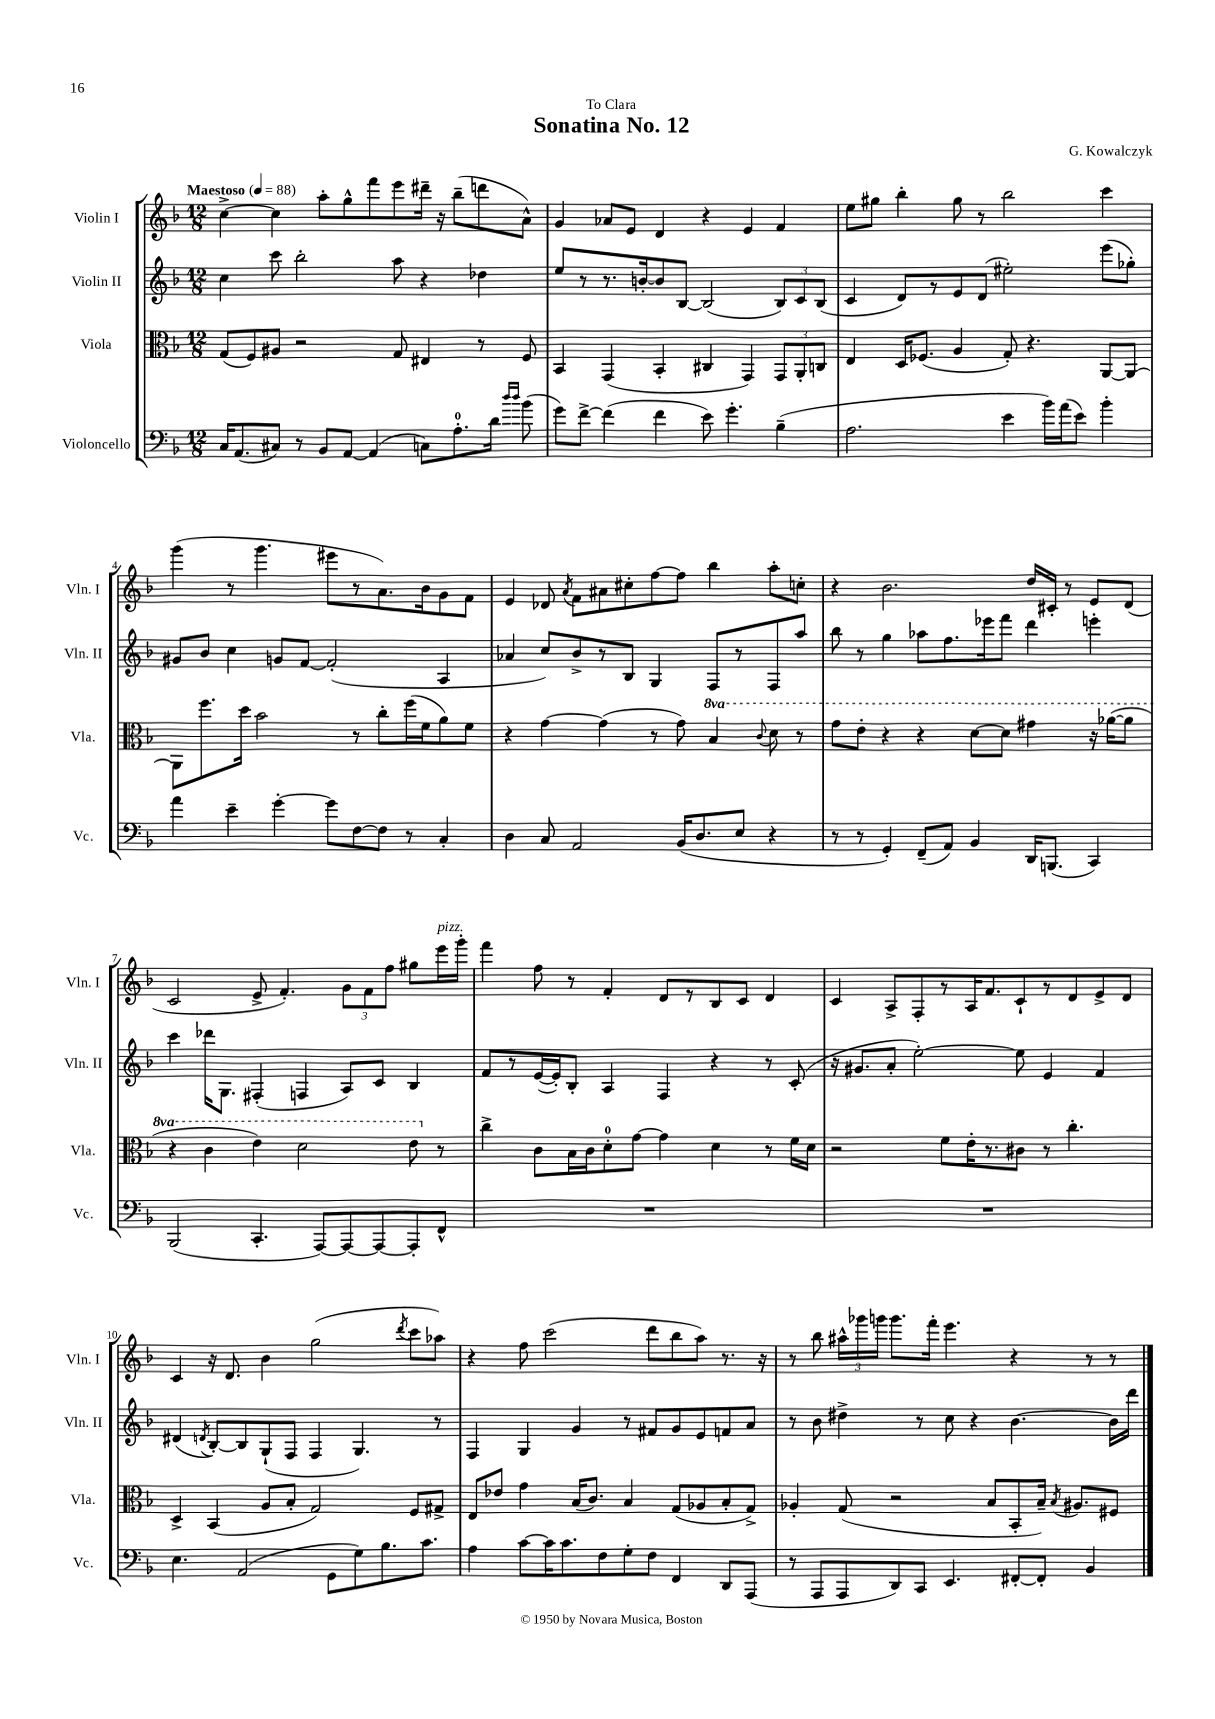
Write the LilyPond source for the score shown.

\header { title = "Sonatina No. 12" composer = "G. Kowalczyk" dedication = "To Clara" }
<<
\new StaffGroup <<
\new Staff = "s0" \with { instrumentName = "Violin I" shortInstrumentName = "Vln. I" } {
    \clef treble \key f \major \numericTimeSignature \time 12/8 \tempo "Maestoso" 4 = 88
    \autoBeamOff c''4~-> c''4 a''8[-. g''8-^ f'''8 e'''8 dis'''16]-- r16 bes''8[--( d'''8 a'8]-^) |
    g'4 aes'8[ e'8] d'4 r4 e'4 f'4 |
    e''8[ gis''8] bes''4-. gis''8 r8 bes''2 c'''4 |
    g'''4( r8 g'''4. eis'''8[ r8 a'8.) bes'16 g'8 f'8] |
    e'4 des'8 \acciaccatura { a'8 } f'8[ ais'8 cis''8-. f''8~ f''8] bes''4 a''8[-. c''8]-. |
    r4 bes'2. d''16[ cis'16]-. r8 e'8[ d'8]( |
    c'2 e'8-> f'4.-.) \tuplet 3/2 { g'8[ f'8 f''8] } gis''8[ e'''16^\markup { \italic "pizz." } g'''16]-. |
    f'''4 f''8 r8 f'4-. d'8[ r8 bes8 c'8] d'4 |
    c'4 a8[-> f8-. r8 a16 f'8. c'8-! r8 d'8 e'8-> d'8] |
    c'4 r16 d'8. bes'4 g''2( \acciaccatura { d'''8 } c'''8[ aes''8]) |
    r4 f''8 c'''2( d'''8[ bes''8 a''8]) r8. r16 |
    r8 bes''8 \tuplet 3/2 { ais''16[-^ ges'''16 g'''16] } g'''8.[ f'''16]-. e'''4. r4 r8 r8 \bar "|." |
}
\new Staff = "s1" \with { instrumentName = "Violin II" shortInstrumentName = "Vln. II" } {
    \clef treble \key f \major \numericTimeSignature \time 12/8
    \autoBeamOff c''4 c'''8 bes''2-. a''8 r4 des''4 |
    e''8[ r8 r8. b'16~-. b'8 bes8]~ bes2( \tuplet 3/2 { bes8[) c'8 bes8]( } |
    c'4 d'8[) r8 e'8 d'8]( eis''2-.) e'''8[( ges''8]-.) |
    gis'8[ bes'8] c''4 g'8[ f'8]~ f'2-.( a4 |
    aes'4 c''8[) bes'8-> r8 bes8] g4 f8[ r8 f8 a''8] |
    bes''8 r8 g''4 aes''8[ f''8. ees'''16 f'''8] d'''4 e'''4-. |
    c'''4 des'''16[ g8.] fis4-.( f4 a8[) c'8] bes4 |
    f'8[ r8 e'16~( e'16-.) bes8]-. a4 f4 r4 r8 c'8-.( |
    r16 gis'8.[ a'8]-. e''2~-.) e''8 e'4 f'4 |
    dis'4( \acciaccatura { d'8 } bes8[~-.) bes8 g8-!( f8] f4 g4.) r8 |
    f4 g4 g'4 r8 fis'8[ g'8 e'8 f'8 a'8] |
    r8 bes'8 dis''4-> r8 c''8 r4 bes'4.~ bes'16[ d'''16] \bar "|." |
}
\new Staff = "s2" \with { instrumentName = "Viola" shortInstrumentName = "Vla." } {
    \clef alto \key f \major \numericTimeSignature \time 12/8 \set Staff.ottavationMarkups = #ottavation-simple-ordinals
    \autoBeamOff g8[( f8) ais8] r2 g8 eis4 r8 f8 |
    bes,4 g,4( bes,4-. cis4 g,4) \tuplet 3/2 { g,8[ a,8-. c8] } |
    e4 d16[ fes8.]( a4 g8-.) r4. a,8[~ a,8]~ |
    a,8[ f''8. d''16] bes'2 r8 c''8[-. f''16( f'16 a'8) f'8] |
    r4 g'4~ g'4( r8 g'8) \ottava #1 bes'4 \appoggiatura { c''8 } d''8 r8 |
    g''8[ e''8]-. r4 r4 d''8[~ d''8] gis''4 r16 aes''16[~( aes''8] |
    r4 c''4 e''4) d''2 e''8 \ottava #0 r8 |
    c''4-> c'8[ bes16 c'16 d'8-0-. g'8]~ g'4 d'4 r8 f'16[ d'16] |
    r2 f'8[ e'16-. r8. cis'8] r8 c''4.-. |
    d4-> bes,4( a8[ bes8]-. g2) f8[ gis8]-> |
    e8[ ees'8] g'4 bes16[( c'8.]) bes4 g8[( aes8 bes8-. g8]->) |
    aes4-. g8( r2 bes8[ bes,8-. bes16]--) \acciaccatura { bes8 } ais8.[ fis8] \bar "|." |
}
\new Staff = "s3" \with { instrumentName = "Violoncello" shortInstrumentName = "Vc." } {
    \clef bass \key f \major \numericTimeSignature \time 12/8
    \autoBeamOff c16[ a,8.( cis8]) r8 bes,8[ a,8]~ a,4( c8[) a8.-0-. d'16] \grace { d''16[ d''16] } bes'8( |
    g'8[) f'8]~-> f'4( f'4 e'8) g'4.-. bes4--( |
    a2. e'4 bes'16[) a'16( e'8]) bes'4-. |
    a'4 e'4-- g'4~-. g'8[ f8~ f8] r8 c4-. |
    d4 c8 a,2 bes,16[( d8. e8] r4 |
    r8 r8 g,4-.) f,8[--( a,8]) bes,4 d,16[ b,,8.]( c,4) |
    bes,,2( c,4.-. a,,8[~) a,,8~ a,,8~ a,,8-. f,8]-^ |
    R1. |
    R1. |
    e4. a,2( g,8[ g8) bes8. c'8.] |
    a4 c'8[~ c'16 c'8. f8 g8-. f8] f,4 d,8[ a,,8]( |
    r8 a,,8[ a,,8 d,8) c,8] e,4. fis,8[~-. fis,8]-. bes,4 \bar "|." |
}
>>
>>
